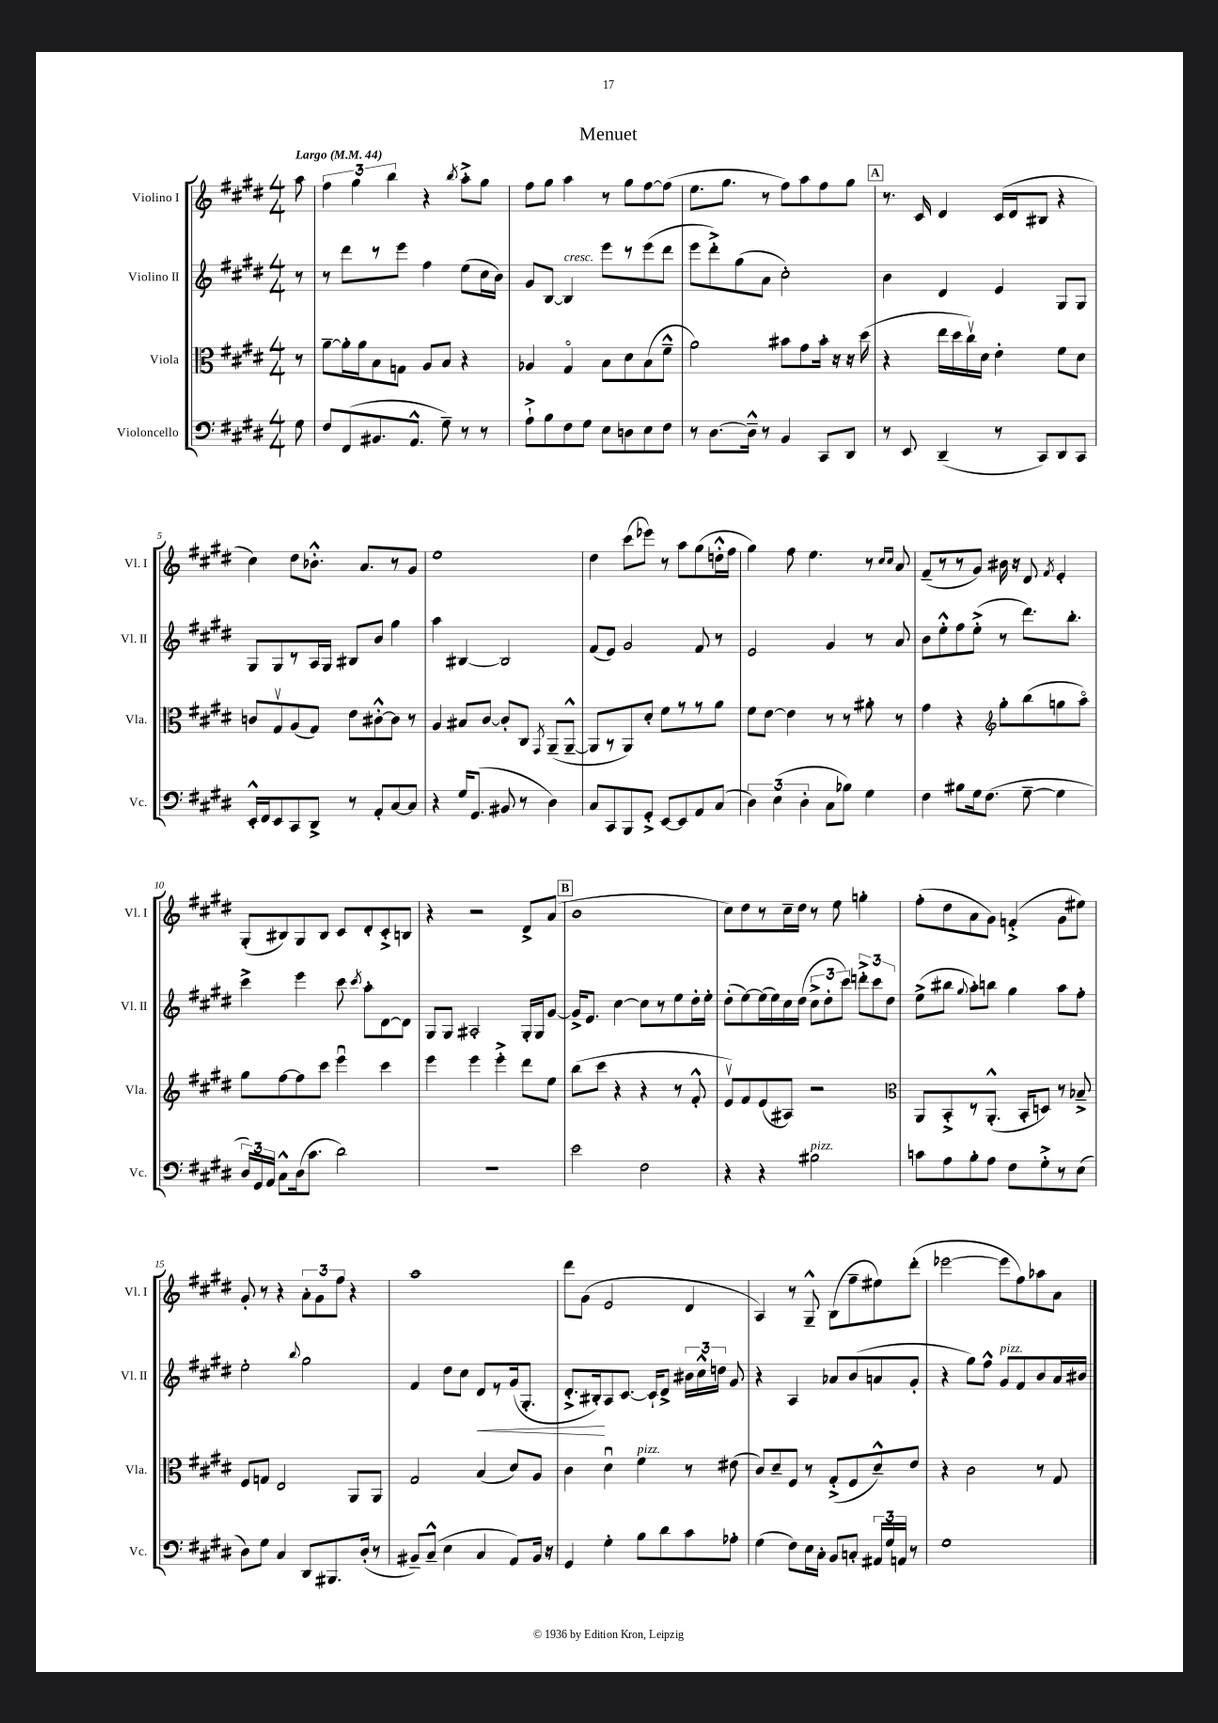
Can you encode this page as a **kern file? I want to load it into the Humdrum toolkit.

**kern	**kern	**kern	**kern
*staff4	*staff3	*staff2	*staff1
*clefF4	*clefC3	*clefG2	*clefG2
*k[f#c#g#d#]	*k[f#c#g#d#]	*k[f#c#g#d#]	*k[f#c#g#d#]
*M4/4	*M4/4	*M4/4	*M4/4
*MM44	*MM44	*MM44	*MM44
8G#\	8r	8r	8aa\
=	=	=	=
8F#/L	[8a~\L	8r	6ff#\
(8FF#/	16a'\]L	8ddd#\L	.
.	.	.	6gg#\
.	16a\J	.	.
8.BB#/	8B\	8r	.
.	.	.	6bb\
.	8G\J	8eee\J	.
8.AA^^/J	.	.	.
.	8A/L	4ff#\	4r
8G#~\)	8B/J	.	.
.	.	.	8qbb/
8r	4r	(8ee\L	8aa'^\L
8r	.	16cc#\L	8gg#\J
.	.	16b\JJ)	.
=	=	=	=
8A`^\L	4A-/	8g#/L	8ff#\L
8B\	.	[8B/J	8gg#\J
8F#\	4G#o/	4B/]	4aa\
8G#\J	.	.	.
8E\L	8B\L	8eee\L	8r
8D\	8d#\	8r	8gg#\L
8E\	(8B\	(8eee\	[8ff#\
8F#\J	8f#~^^\J	8ddd#\J	(8ff#\]J
=	=	=	=
8r	2a\)	8eee\L	8.ee\L
[8.D#\L	.	8ddd#'^\)	.
.	.	.	8.gg#\J
.	.	(8gg#\	.
16D#~^^\]Jk	.	.	.
8r	.	8a\J	8r
4BB/	8b#\L	2cc#'\)	8ff#\L)
.	8g#\	.	8aa\
8CC#/L	16b#'\Jk	.	8ff#\
.	16r	.	.
8DD#/J	16r	.	8gg#\J
.	(16dd#\	.	.
=	=	=	=
8r	4r	4b\	8.r
8EE/	.	.	.
.	.	.	16c#/
(4DD#~/	16ee\LL	4d#/	4d#/
.	16dd#\	.	.
.	16cc#v\)	.	.
.	16d#\JJ	.	.
8r	4e'\	4e/	(16c#/LL
.	.	.	16d#/J
8CC#/L)	.	.	8B#/J
8DD#/	8f#\L	8G#/L	4r
8CC#/J	8d#\J	8G#/J	.
=	=	=	=
16EE'^^/LL	8c/L	8G#/L	4cc#\)
16FF#/J	.	.	.
8EE/	8G#v/	8G#/	.
8CC#/	(8A/	8r	8dd#\L
8DD#^/J	8G#/J)	16A/L	8.b-'^^\J
.	.	16G#/JJ	.
8r	8e\L	8B#/L	.
.	.	.	8.a/L
8AA'/L	[8c#'^^\	8b/J	.
[8C#/	8c#\]J	4gg#\	8r
8C#/]J	8r	.	8g#/J
=	=	=	=
4r	4A/	4aa\	1ee
16G#/LK	8B#/L	[4B#/	.
(8.GG#/J	.	.	.
.	[8c#/J	.	.
8BB#/	8c#'/]L	2B#/]	.
8r	8C#/J	.	.
.	8qGG#/	.	.
4D#\)	(8AA~/L	.	.
.	[8AA~^^/J	.	.
=	=	=	=
8C#/L	8AA/]L	(8f#/L	4dd#\
8CC#/	8r	8e/J)	.
8BBB/	8AA/)	2g#/	(8ccc#\L
8GG#'^/J	8d#'/J	.	8eee-\J)
[8EE/L	8f#\L	.	8r
8EE/]	8r	.	8aa\L
8AA/	8r	8f#/	(8gg#\
(8C#/J	8a\J	8r	16dd'^^\L
.	.	.	16ff#\JJ
=	=	=	=
6D#\)	8f#\L	2e/	4gg#\)
.	[8e\J	.	.
(6E\	.	.	.
.	4e\]	.	8ff#\
6D#'\	.	.	.
.	.	.	4.ee\
8C#\L	8r	4g#/	.
8B-\J)	8r	.	.
4G#\	8a#'\	8r	8r
.	.	.	16qqcc#/LL
.	.	.	16qqcc#/JJ
.	8r	8a/	8a/
=	=	=	=
4F#\	4g#\	8b\L	(8f#~/L
.	.	8ee'^^\	8r
8B#\L	4r	8ff#\	8r
16G#\k	.	(8ee'^\J	8g#/J)
(8.F#\J	.	.	.
*	*clefG2	*	*
.	8gg#'\L	8r	16b#\
.	.	.	16r
[8G#~\	(8bb\	8.ddd#\L)	8d#/
.	.	.	8qf#/
4G#\]	8gg\	.	4e'/
.	.	8.bb'\J	.
.	8aao\J)	.	.
=	=	=	=
24D#/LL)	8gg#\L	4ccc#^\	(8G#'/L
24GG#/	.	.	.
24AA/JJ	.	.	.
8C#^^\L	[8ff#\	.	8B#/)
(16D#\k	8ff#\]	4eee\	8G#/
8.c#\J	.	.	.
.	8ccc#\J	.	8B#/J
2d#\)	4eeeu\	8ccc#\	8c#/L
.	.	8qccc#/	.
.	.	8aa'\L	8d#'/
.	4ccc#\	[8d#\	8c#'^/
.	.	8d#\]J	8B/J
=	=	=	=
1r	4eee\	8G#/L	4r
.	.	8G#/J	.
.	4eee\	2A#'/	2r
.	4eee'^\	.	.
.	8ddd#\L	16G#'/LL	8d#^/L
.	.	16G#/J	.
.	8ee\J	[8g#/J	(8a/J
=	=	=	=
2e\	(8bb\L	16g#^/]LK	1b
.	.	8.e/J	.
.	8ccc#\J	.	.
.	4r	[4cc#\	.
2F#\	4r	8cc#\]L	.
.	.	8r	.
.	8r	8ee\	.
.	8f#'^^/	16dd#'\L	.
.	.	16ee'\JJ	.
=	=	=	=
4r	8ev/L)	(8dd#'\L	8cc#\L)
.	8f#/	[8ee\)	8dd#\
4r	(8e/	(16ee\]L	8r
.	.	16ee\)	.
.	8A#/J)	16cc#\	16cc#~\L
.	.	(16dd#\JJ	16dd#\JJ
2B#\	2r	12cc#^\L	8r
.	.	12dd#'\	.
.	.	.	8ee\
.	.	12ccc#\J)	.
.	.	12ddd'^\L	4gg'\
.	.	12ccc#\	.
.	.	12dd#\J	.
=	=	=	=
*	*clefC3	*	*
8c\L	8AA/L	(8ee^\L	(8ff#'\L
8A\	8BB'^/	8bb#\J	8dd#\
.	.	8qqgg#/	.
8B'\	8r	8aa'\L)	8a\
8A\J	(8.AA'^^/J	8bb\J	8g#\J)
8F#\L	.	4gg#\	(4f'^/
.	16BB'/LK	.	.
8G#'^\	8D/J)	.	.
8r	8r	8aa\L	8g#\L
(8E\J	8B-~^/	8ff#'\J	8ee#\J)
=	=	=	=
8D#\L)	8F#/L	2ee'\	8g#'/
8G#\J	8G/J	.	8r
4C#/	2E/	.	4r
.	.	8qqbb/	.
8DD#/L	.	2gg#\	12a'\L
.	.	.	12g#\
8.BBB#/	.	.	.
.	.	.	12ff#\J
.	8AA/L	.	4r
(16D#'/Jk	.	.	.
8r	8AA/J	.	.
=	=	=	=
8BB#~/L)	2G#/	4f#/	1aa
(8C#~^^/J	.	.	.
4E\	.	8dd#\L	.
.	.	8cc#\J	.
4C#/	(4B/	8d#/L	.
.	.	8r	.
8AA/L)	8d#/L)	(16g#/k	.
.	.	8.G#'/J	.
16BB#/Jk	8A/J	.	.
16r	.	.	.
=	=	=	=
4GG#/	4c#\	8.d#'^/L	8ddd#\L
.	.	.	(8g#\J
.	.	16B#'/k)	.
4G#'\	4d#u\	8A/	2e/
.	.	[8.c#/J	.
8B\L	4f#\	.	.
.	.	16c#`/]LK	.
8d#\	.	8d#^/J	.
8c#\	8r	24b#\LL	4d#/
.	.	24cc#^^\	.
.	.	24dd\JJ	.
8A-'\J	(8e#\	8g#/	.
=	=	=	=
(4G#\	8c#/L)	4r	4A/)
.	8d#~/	.	.
8F#\L)	8F#/J	4A/	8r
16E\L	8r	.	8G#~^^/
16C#'\JJ	.	.	.
8BB/L	(8G#'^/L	8a-/L	(8B\L
8C'/J	8F#/	(8b/	8ff#~\
24AA#/LL	8d#~^^/)	8a/	8ee#\)
24G#/	.	.	.
24AA/JJ	.	.	.
8r	8e/J	8g#'/J	(8ddd#'\J
=	=	=	=
1G#	4r	4r	[2eee-\
.	2c#\	8gg#\L)	.
.	.	8ff#^^\J	.
.	.	8g#/L	8eee-\]L
.	.	8f#/	8ff#\)
.	8r	8b/	8aa-\
.	8G#/	16a/L	8a\J
.	.	16b#/JJ	.
==	==	==	==
*-	*-	*-	*-
